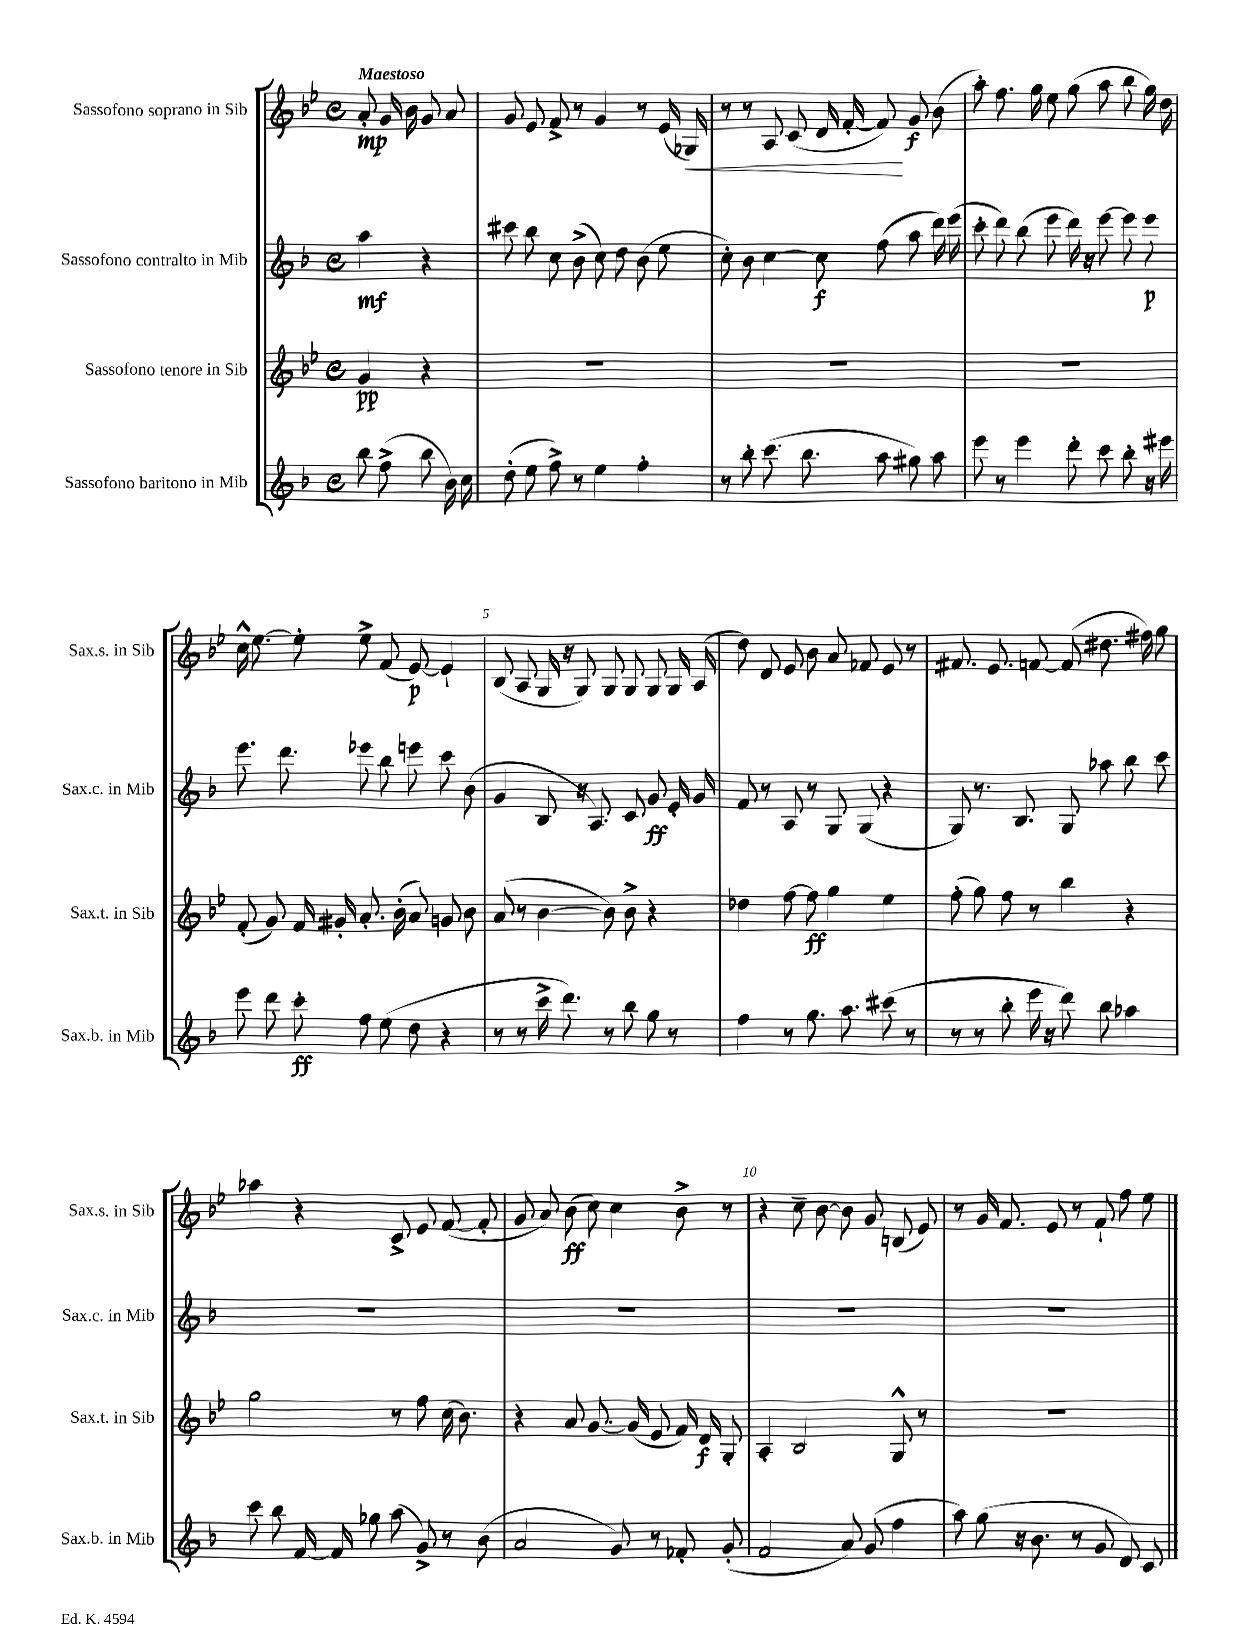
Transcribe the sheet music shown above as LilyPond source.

<<
\new StaffGroup <<
\new Staff = "s0" \with { instrumentName = "Sassofono soprano in Sib" shortInstrumentName = "Sax.s. in Sib" } {
    \clef treble \key bes \major \defaultTimeSignature \time 4/4 \partial 2 \tempo "Maestoso"
    \autoBeamOff a'8-.\mp g'16 bes'16 g'8 a'8 |
    g'8 ees'8 f'8-> r8 g'4 r8 ees'16( ges16\<) |
    r8 r8 a8 c'8( d'16 f'16~-. f'8\!) g'8\f bes'8( |
    a''8-.) f''8. g''16 ees''8 g''8( a''8 bes''8 g''16) d''16 |
    c''16-^ ees''8.~ ees''8-. ees''8-> f'8( ees'8~\p) ees'4-! |
    bes8( a8 g16 r16 g8) g8 g8 g8 g16 a16( |
    d''8) d'8 ees'8 bes'8 a'8 fes'8 ees'8 r8 |
    fis'8. ees'8. f'8~ f'8( dis''8. fis''16) g''8 |
    aes''4 r4 c'8-> ees'8 f'8~( f'8-. |
    g'8 a'8) bes'8\ff( c''8) c''4 bes'8-> r8 |
    r4 c''8-- bes'8~ bes'8 g'8 b8( ees'8) |
    r8 g'16 f'8. ees'8 r8 f'8-! f''8 ees''8 \bar "|." |
}
\new Staff = "s1" \with { instrumentName = "Sassofono contralto in Mib" shortInstrumentName = "Sax.c. in Mib" } {
    \clef treble \key f \major \defaultTimeSignature \time 4/4 \partial 2
    \autoBeamOff a''4\mf r4 |
    cis'''8 bes''8 c''8 bes'8->( c''8) d''8 bes'8( e''8 |
    c''8-.) bes'8 c''4~ c''8\f f''8( a''8 d'''16) e'''16( |
    c'''8-. d'''8) bes''8( e'''8 d'''16) r16 e'''8~ e'''8 e'''8\p |
    e'''8. d'''8. ees'''8 bes''8 e'''8 c'''8 bes'8( |
    g'4 bes8 r16 a8.) c'8 g'8\ff e'16-. g'16 |
    f'8 r8 a8 r8 g8 g8( r4 |
    g8) r8. bes8. g8 aes''8 bes''8 c'''8 |
    R1 |
    R1 |
    R1 |
    R1 \bar "|." |
}
\new Staff = "s2" \with { instrumentName = "Sassofono tenore in Sib" shortInstrumentName = "Sax.t. in Sib" } {
    \clef treble \key bes \major \defaultTimeSignature \time 4/4 \partial 2
    \autoBeamOff g'4\pp r4 |
    R1 |
    R1 |
    R1 |
    f'8-.( g'8) f'16 gis'16-. a'8.-. bes'16-.( a'8) g'8 bes'8 |
    a'8( r8 bes'4~ bes'8) bes'8-> r4 |
    des''4 f''8~ f''8\ff g''4 ees''4 |
    f''8-.( g''8) f''8 r8 bes''4 r4 |
    g''2 r8 f''8 c''16( bes'8.) |
    r4 a'8 g'8.~ g'16( ees'8 f'16) d'16\f g8-. |
    a4-. bes2 g8-^ r8 |
    r1 \bar "|." |
}
\new Staff = "s3" \with { instrumentName = "Sassofono baritono in Mib" shortInstrumentName = "Sax.b. in Mib" } {
    \clef treble \key f \major \defaultTimeSignature \time 4/4 \partial 2
    \autoBeamOff bes''8 f''8->( bes''8 bes'16) c''16 |
    d''8-.( e''8 f''8->) r8 e''4 f''4-. |
    r8 bes''8-. c'''8.( bes''8. a''8 gis''8) a''8 |
    e'''8 r8 e'''4 d'''8-. c'''8 bes''8-. r16 eis'''16 |
    e'''8 d'''8 c'''8-.\ff f''8 e''8( d''8 r4 |
    r8 r8 c'''16-> d'''8.) r8 bes''8 g''8 r8 |
    f''4 r8 g''8. a''8. cis'''8( r8 |
    r8 r8 bes''8-. e'''16 r16 d'''8) bes''8 aes''4 |
    c'''8 bes''8 f'16~ f'16 ges''8 a''8( g'8->) r8 bes'8( |
    a'2 g'8) r8 fes'8-. g'8-.( |
    f'2 a'8) g'8( f''4 |
    a''8) g''8( r16 bes'8. r8 g'8 d'8) c'8 \bar "|." |
}
>>
>>
\layout { \context { \Score \override BarNumber.break-visibility = ##(#f #t #t) barNumberVisibility = #(every-nth-bar-number-visible 5) } }
